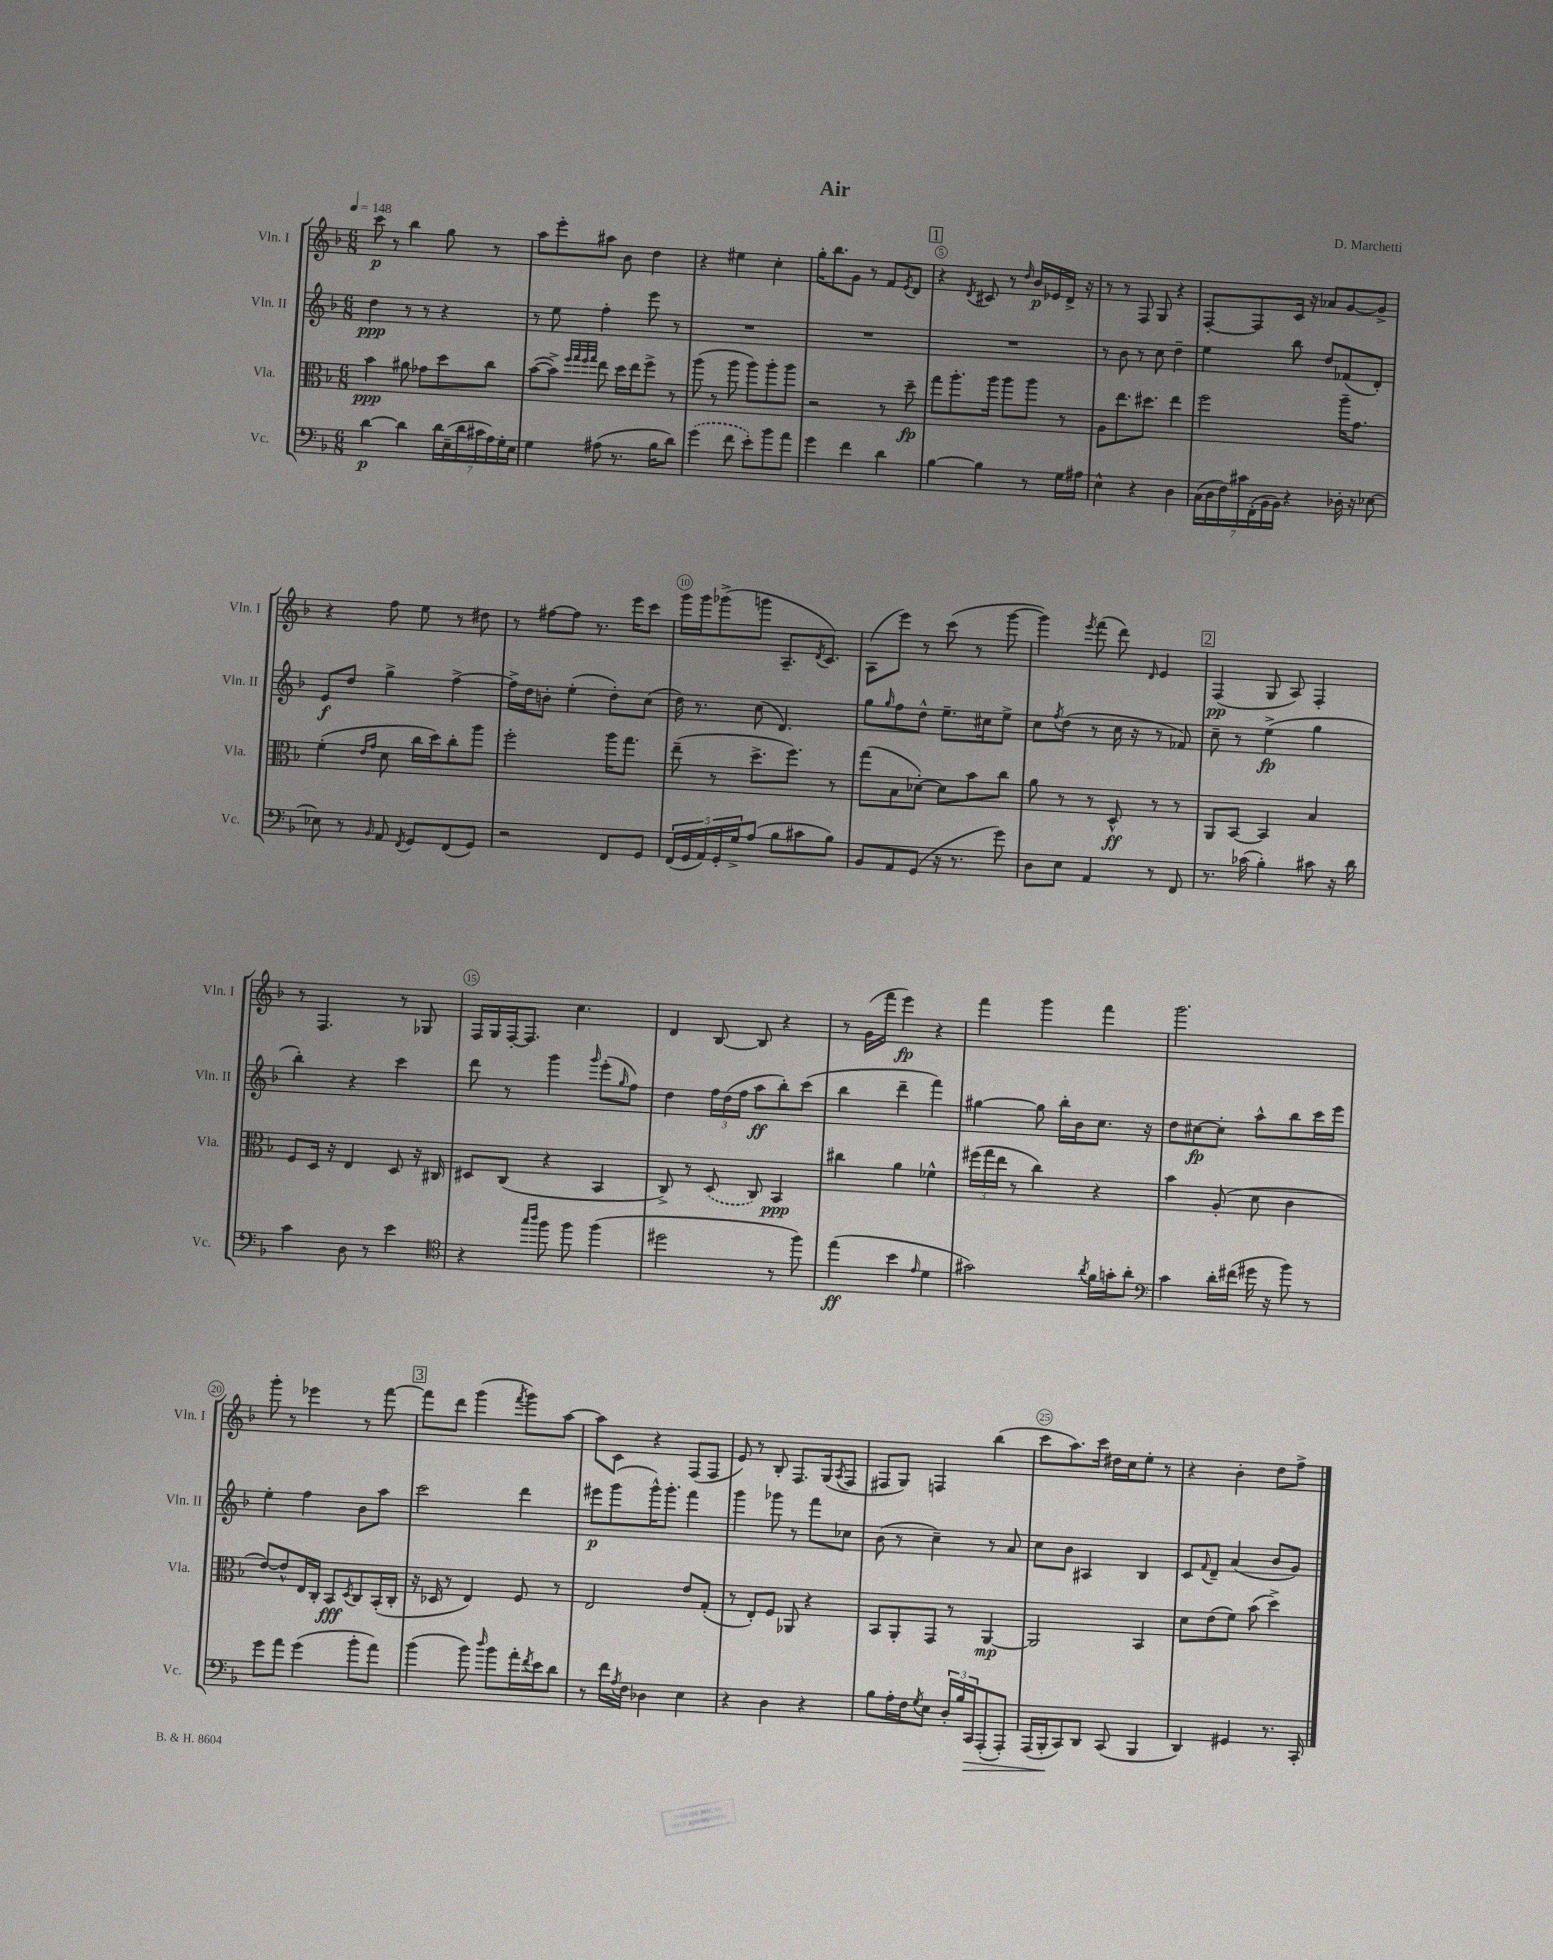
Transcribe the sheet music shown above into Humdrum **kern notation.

**kern	**kern	**kern	**kern
*staff4	*staff3	*staff2	*staff1
*clefF4	*clefC3	*clefG2	*clefG2
*k[b-]	*k[b-]	*k[b-]	*k[b-]
*M6/8	*M6/8	*M6/8	*M6/8
*MM148	*MM148	*MM148	*MM148
[4d	4b-	4dd	8ccc
.	.	.	8r
4d]	8a#	8r	4bb-
.	8g-	8r	.
28d	8dd	4r	8gg
(28E~	.	.	.
28d	.	.	.
28c#	.	.	.
.	8cc	.	8r
28A)	.	.	.
28G'	.	.	.
28E	.	.	.
=	=	=	=
4G	([8b-	8r	8aa
.	8b-^])	8ee	8eee'
.	32qqff	.	.
.	32qqgg	.	.
.	32qqff	.	.
.	32qqgg	.	.
(8A#	8ee	4ff'	8aa#
8.r	16dd	.	8b-
.	16ee	.	.
.	8ff^	8eee	4dd
16B-	.	.	.
8d)	8r	8r	.
=	=	=	=
(4g	(8aa	2.r	4r
.	8r	.	.
8f	8aa	.	4ee#
8e')	8aa)	.	.
8b-	8aa'	.	4cc'
8a	8aa	.	.
=	=	=	=
4g	2r	2.r	16gg'
.	.	.	8.bb-
4f	.	.	8g
.	.	.	8r
4d	8r	.	8f
.	.	.	8qe
.	8dd~	.	8d
=	=	=	=
[4B-	8gg	2.r	4r
.	8.aa'	.	.
.	.	.	8qd
4B-]	.	.	8c#
.	16aa	.	.
.	8aa	.	8r
.	.	.	16qqdd
8r	8aa	.	16b-
.	.	.	16e-
16G	8r	.	16d^
16A#	.	.	16r
=	=	=	=
4E^^	8A	8r	8r
.	8.ee	8b-	8r
4r	.	8r	8F
.	8.dd#	.	.
.	.	8cc	8G
4D	4ee	4dd~	4r
=	=	=	=
(28C	2ff	4ee	[8F'
28D	.	.	.
28F)	.	.	.
28c#	.	.	.
.	.	.	8F]
(28FF'	.	.	.
28BB-	.	.	.
28BB-)	.	.	.
4r	.	8bb-	16c
.	.	.	16r
.	.	8dd	8a-
16D-'	16aa~	(8f-	[8g
16r	8.g	.	.
[8E-	.	8d')	8g^]
=	=	=	=
8E-]	(4f'	8e	4r
8r	.	8dd	.
.	16qqe	.	.
16qqBB-	16qqg	.	.
8AA	8d	4gg^	8ff
8qFF	.	.	.
8GG	16cc	.	8ee
.	16dd)	.	.
(8FF	8cc'	[4ff^	8r
8GG)	8aa	.	8dd#
=	=	=	=
2r	2ff'	16ff^]	8r
.	.	16dd	.
.	.	8b'	[8ff#
.	.	(4ee'	8ff#]
.	.	.	8.r
8FF	16aa	8dd')	.
.	8.gg	.	16eee
8GG	.	(8cc	8ccc
=	=	=	=
(20FF	(8ee~	16dd)	16ggg
20GG	.	.	.
.	.	8.r	16ggg
20AA)	.	.	.
.	8r	.	(8ggg-^
20GG'	.	.	.
20G^	.	.	.
(8A	8.dd^	(8cc	8ggg
8B-	.	4.d)	8.A~
.	8.ff)	.	.
8c#	.	.	.
.	.	.	8qd
.	.	.	8.c)
8B-)	8r	.	.
=	=	=	=
8BB-	(8gg	8gg	(8A
.	.	16qqgg	.
8AA	8B-	8ff	8eee)
(8GG	[8d-')	8dd^^	8r
16r	8d-]	8.ee~	(8ccc
8.r	.	.	.
.	8b-	.	8r
.	.	16cc#	.
8g)	8cc	8ee^	[8ggg
=	=	=	=
8D	8a	8cc	4ggg])
.	.	8qff	.
8E	8r	(8dd	.
.	.	.	8qeee
4AA	8r	8r	(8fff
.	8D^^	16cc	8ddd)
.	.	16r	.
.	.	.	16qqd
8r	8r	8r	4e
8FF	8r	8f-)	.
=	=	=	=
8.r	8AA	8cc~	(4F
.	[8BB-	8r	.
(16c-	.	.	.
4B-')	4BB-]	(4ee^	8G
.	.	.	8A)
8c#	4B-	4gg	4F'
16r	.	.	.
16d	.	.	.
=	=	=	=
4c	8F	4bb-')	8r
.	16D	.	4.F
.	16r	.	.
8D	4E	4r	.
8r	.	.	.
4e	8D	4ccc	8r
.	16r	.	8G-
.	16C#	.	.
=	=	=	=
*clefC4	*	*	*
4r	8D#	8ddd	16F
.	.	.	16G
.	(8C	8r	[16F'
.	.	.	8.F]
16qqgg	.	.	.
16qqaa	.	.	.
8ff	4r	4ggg	.
8ff	.	.	4.cc
.	.	16qqggg	.
(4ff	4BB-	(8eee'	.
.	.	16qqgg	.
.	.	8ff)	.
=	=	=	=
2dd#	8C^)	4dd	4d
.	8r	.	.
.	(8D	24ff	[8B-
.	.	(24dd	.
.	.	24ff	.
.	8C)	8aa	8B-]
8r	4BB-	8bb-')	4r
8ff)	.	(8ccc	.
=	=	=	=
(4ee	4cc#	4bb-	8r
.	.	.	(16g
.	.	.	16fff
4b-	4a	4ddd~	4eee)
16qqe	.	.	.
4d	4f-^^	4fff)	4r
=	=	=	=
2g#)	(24ff#	[4gg#	4fff
.	24gg	.	.
.	24ee	.	.
.	8r	.	.
.	4cc)	8gg#]	4ggg
.	.	16bb-'	.
.	.	16b-	.
8qa	.	.	.
16f	4r	8.cc	4fff
16g'	.	.	.
8a'	.	.	.
.	.	16r	.
=	=	=	=
*clefF4	*	*	*
4c	4b-	8dd	2.ggg
.	.	[8cc#	.
16d'	(8A'	8cc#']	.
(16f#	.	.	.
16g#	8d	8aa^^	.
16r	.	.	.
8b-)	4c	8bb-	.
8r	.	16ccc	.
.	.	16eee	.
=	=	=	=
8g	[8e)	4ee'	8ggg'
8a	8e^^]	.	8r
(4g	16E	4ff	4eee-
.	16C'	.	.
.	8BB-	.	.
.	8qD	.	.
8b-'	8C	8b-	8r
8a)	(16BB-'	8aa	[8fff
.	16C'	.	.
=	=	=	=
(4b-	16r	2ccc	8fff]
.	16D-	.	.
.	8r	.	8ddd
8b-)	4E)	.	(4ggg
16qqdd	.	.	.
8b-	.	.	.
.	.	.	8qfff
16a'	8F	4ddd	8ggg)
8qf	.	.	.
16e	.	.	.
8d	8r	.	[8aa
=	=	=	=
8r	2E	8eee#	8aa]
16f	.	(8ggg	8c
8qA	.	.	.
16F	.	.	.
4D-	.	16ggg^^)	4r
.	.	8.ggg'	.
4E	8e	4fff	(8F
.	(8G'	.	8F
=	=	=	=
4r	8r	4ggg	8e)
.	8E')	.	8r
4D	8F	8ggg-	8B-'
.	8AA-	8r	8.F
4r	4r	8fff	.
.	.	.	(16G
.	.	.	8qA
.	.	8cc-	8F
=	=	=	=
8B-	8BB-	(8b-	8F#
16A'	8AA'	8r	8G)
16F	.	.	.
8qG	.	.	.
8E	8GG	4cc~)	4F
24D'	8r	.	.
24B-	.	.	.
24CC	.	.	.
(8AAA'	[4AA	8r	(4bb-
8AAA')	.	8a	.
=	=	=	=
(16AAA	2AA]	8cc	8ccc
16BBB-'	.	.	.
8CC)	.	8b-	8.aa)
8DD	.	4A#	.
.	.	.	16ccc
(8CC	.	.	16dd#
.	.	.	16cc
4BBB-	4BB-	4B-	8ee'
.	.	.	8r
=	=	=	=
4DD)	8d	8c	4r
.	.	8qqf	.
.	(8e	8d~	.
4GG#	8f)	(4a	4b-'
.	(8b-	.	.
8.r	4dd^)	8b-	8dd
.	.	8g)	8ff^
16CC'	.	.	.
==	==	==	==
*-	*-	*-	*-
